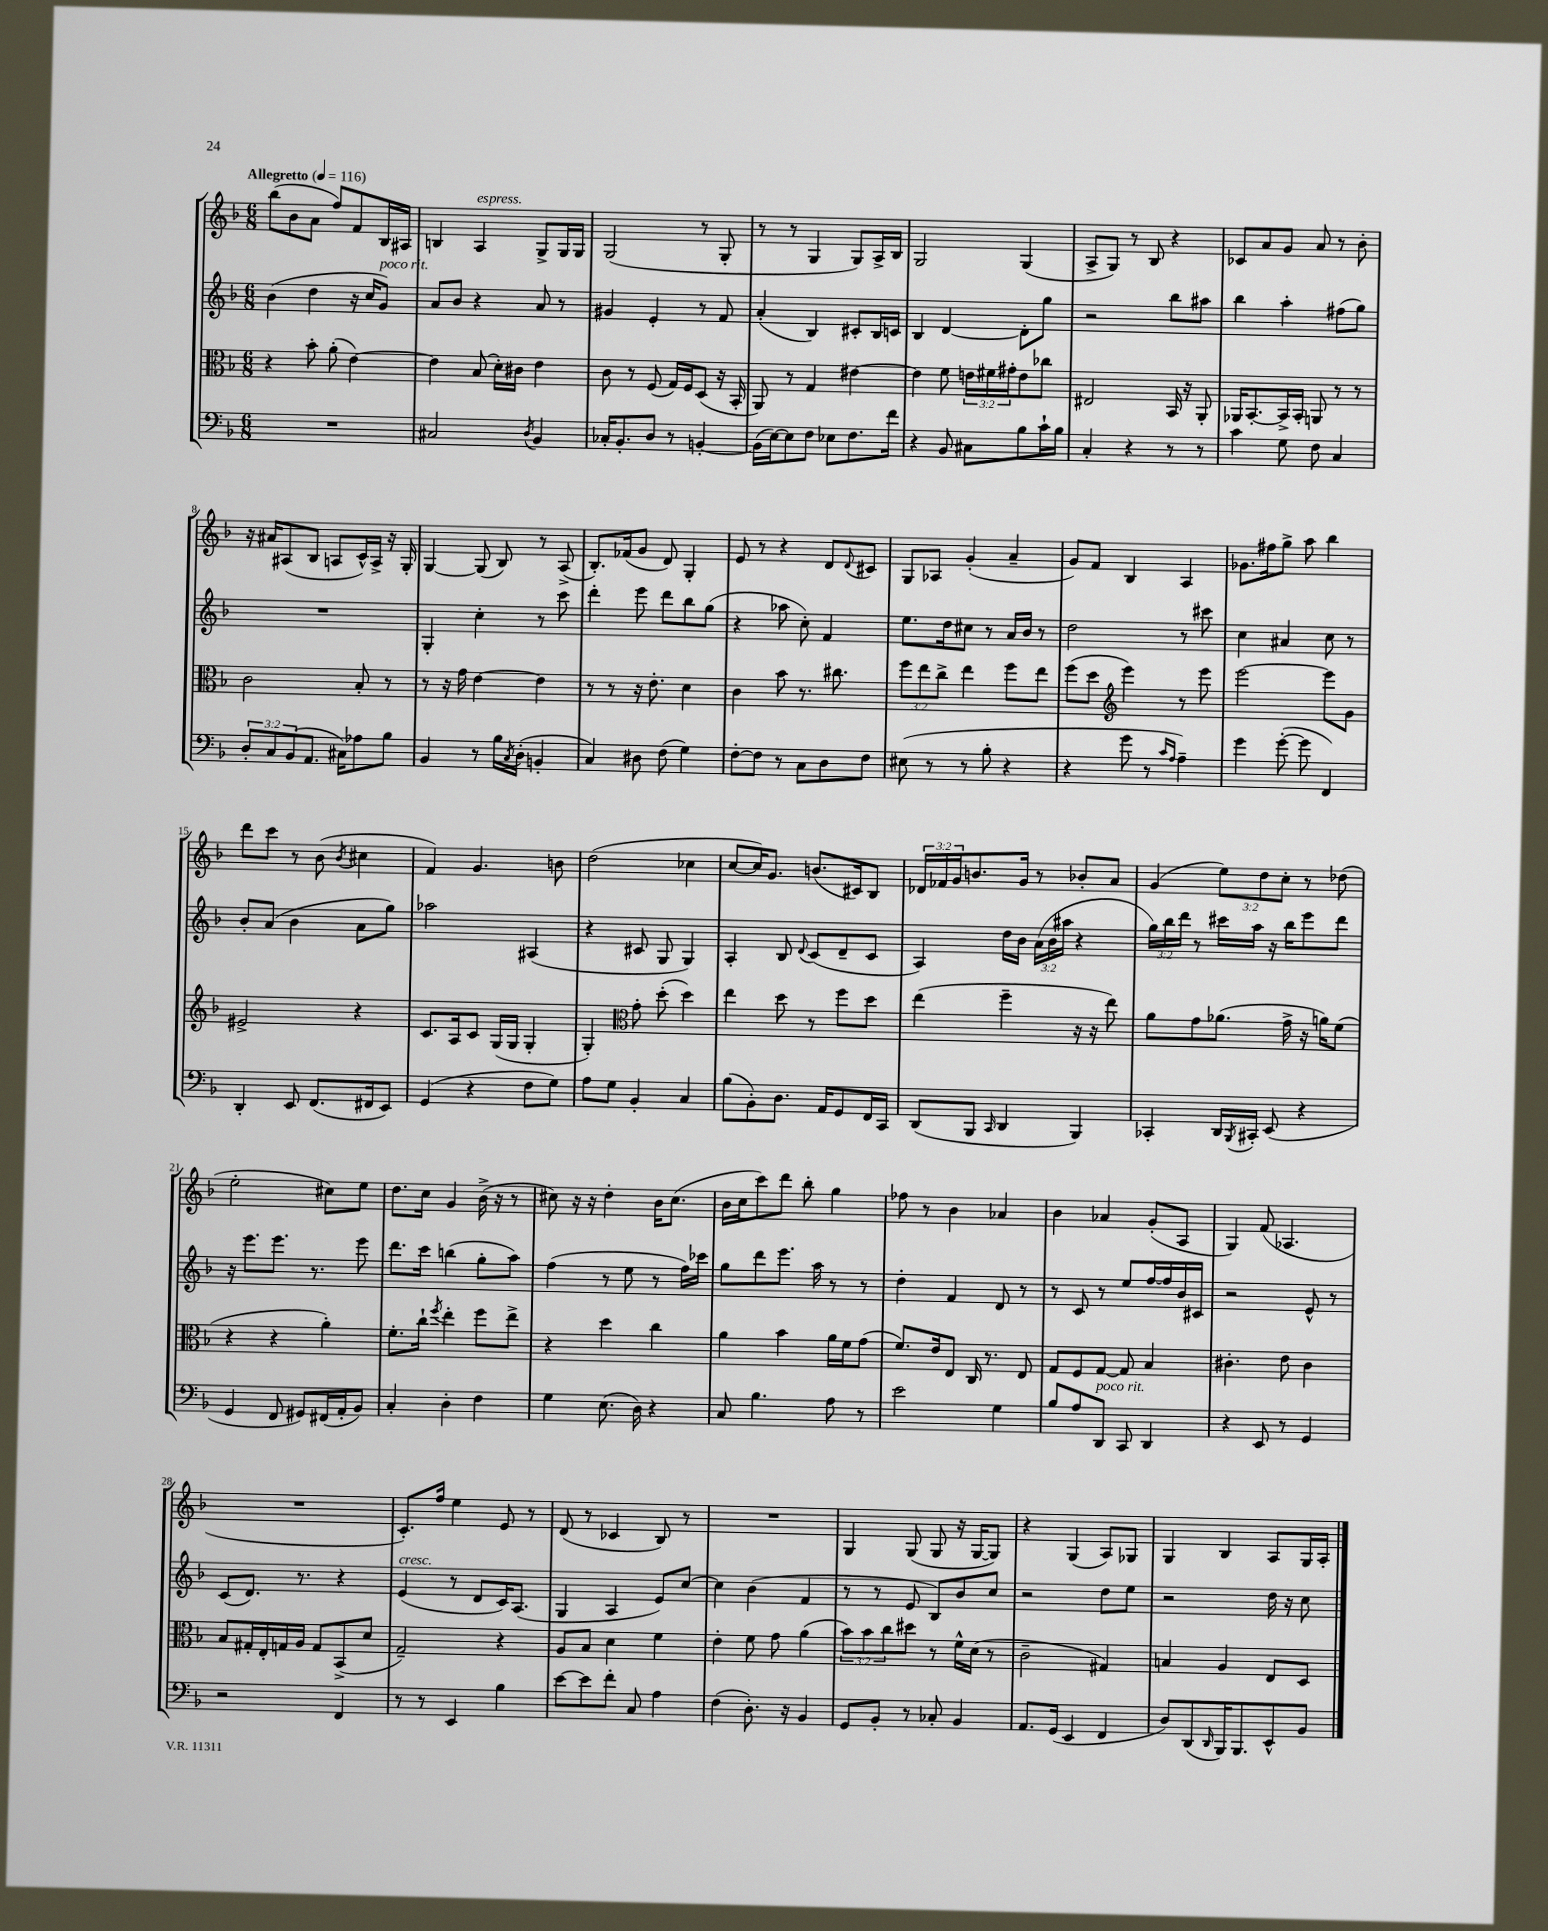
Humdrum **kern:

**kern	**kern	**kern	**kern
*staff4	*staff3	*staff2	*staff1
*clefF4	*clefC3	*clefG2	*clefG2
*k[b-]	*k[b-]	*k[b-]	*k[b-]
*M6/8	*M6/8	*M6/8	*M6/8
*MM116	*MM116	*MM116	*MM116
2.r	4r	(4b-	(8bb-
.	.	.	8b-
.	8b-'	4dd	8a
.	(8a'	.	8ff)
.	[4e)	16r	8f
.	.	16cc	.
.	.	8g)	16B-
.	.	.	16A#
=	=	=	=
2C#	4e]	8a	4B
.	.	8b-	.
.	(8B-	4r	4A
.	16d')	.	.
.	16c#	.	.
8qD	.	.	.
4BB-	4e	8a	8G^
.	.	8r	16G
.	.	.	16G
=	=	=	=
16C-'	8c	4g#	(2G
8.BB-'	.	.	.
.	8r	.	.
8D	(8F	4e'	.
8r	16G)	.	.
.	16F	.	.
[4BB'	(8D	8r	8r
.	16r	8f	8G'
.	16BB-'	.	.
=	=	=	=
(16BB]	8AA)	(4a'	8r
[16E)	.	.	.
8E]	8r	.	8r
8F	4G	4B-)	4G
8E-	.	.	.
8.F	[4e#	8c#'	8G)
.	.	16B-	16A^
16f	.	16c	16B-
=	=	=	=
4r	4e#]	4B-	2G
8BB-	8f	[4d	.
8C#	24e	.	.
.	24f#	.	.
.	24g#'	.	.
8B-	8e	8d']	(4G
16c`	8cc-	8gg	.
16B-	.	.	.
=	=	=	=
4C'	2E#	2r	8A^
.	.	.	8G)
4r	.	.	8r
.	.	.	8B-
8r	16BB-	8bb-	4r
.	16r	.	.
8r	8AA'	8aa#	.
=	=	=	=
4c	16AA-	4bb-	8c-
.	[8.BB-'	.	.
.	.	.	8a
8G	16BB-^]	4aa'	8g
.	16BB-'	.	.
8F	8AA	.	8a
4C	8r	(8ff#	8r
.	8r	8gg)	8b-'
=	=	=	=
12D'	2c	2.r	16r
.	.	.	16a#
12C	.	.	.
.	.	.	(8A#
(12BB-	.	.	.
8.AA	.	.	8B-
.	.	.	8A
16C#)	.	.	.
8A-	8B-'	.	16c^^)
.	.	.	16A^
8B-	8r	.	16r
.	.	.	16G'
=	=	=	=
4BB-	8r	4G'	[4G
.	16r	.	.
.	16g	.	.
8r	[4e	4cc'	(8G]
16B-	.	.	8B-)
8qC	.	.	.
(16D'	.	.	.
4BB'	4e]	8r	8r
.	.	8ccc	(8A^
=	=	=	=
4C)	8r	4ddd'	8.B-')
.	8r	.	.
.	.	.	(16f-
8D#	16r	8eee	8g
.	8.e'	.	.
(8F	.	8ddd	8d)
4G)	4d	8bb-	4G'
.	.	(8gg	.
=	=	=	=
[8F'	4c	4r	8e
8F]	.	.	8r
8r	8b-	8aa-	4r
8C	8.r	8cc')	.
8D	.	4f	8d
.	8.cc#	.	.
.	.	.	8qqd
8F	.	.	8c#
=	=	=	=
(8E#	12ff	8.ee	8G
.	12ee	.	.
8r	.	.	8A-
.	12cc^	.	.
.	.	16dd	.
8r	4ee	8cc#	(4g'
8B-'	.	8r	.
4r	8ff	16a	4a~
.	.	16b-	.
.	8ee	8r	.
=	=	=	=
4r	(8ff	2dd	8g)
.	8dd	.	8f
*	*clefG2	*	*
8g	4eee)	.	4B-
8r	.	.	.
16qqc	.	.	.
16qqA	.	.	.
4A~)	8r	8r	4A
.	8eee	8ccc#	.
=	=	=	=
4g	[2eee	4cc	8.g-
.	.	.	16ff#
([8g'	.	4a#	8gg^
8g]	.	.	8aa
4FF)	8eee]	8cc	4bb-
.	8g	8r	.
=	=	=	=
4DD'	2e#^	8b-'	8ddd
.	.	(8a	8ccc
8EE	.	4b-	8r
(8.FF	.	.	(8b-
.	.	.	8qb-
.	4r	8a	4cc#
16FF#	.	.	.
8EE)	.	8gg)	.
=	=	=	=
(4GG	8.c	2aa-	4f)
.	16A	.	.
4r	8c	.	4.g
.	(16G	.	.
.	16G	.	.
8F	4G'	(4A#	.
8G)	.	.	8b
=	=	=	=
8A	4G')	4r	(2dd
8G	.	.	.
*	*clefC3	*	*
4BB-'	8g'	8c#	.
.	(8dd'	8G	.
4C	4dd)	4G)	4cc-
=	=	=	=
(8B-	4ee	4A'	[8cc
8BB-')	.	.	16cc])
.	.	.	8.g
8.D	8dd	8B-	.
.	.	8qqd	.
.	8r	(8c	(8.b
16AA	.	.	.
8GG	8ff	8d~	.
.	.	.	16c#)
16FF	8dd	8c	8B-
16CC	.	.	.
=	=	=	=
(8DD	(4ee	4A)	24d-
.	.	.	24f-
.	.	.	24g
8BBB-	.	.	8.b
16qqCC	.	.	.
4DD	4ff~	16dd	.
.	.	16b-	16g
.	.	(24a	8r
.	.	24b-	.
.	.	24aa#	.
4BBB-)	16r	4r	8b-'
.	16r	.	.
.	8ee)	.	8a
=	=	=	=
4CC-'	8a	24gg)	(4g
.	.	24bb-	.
.	.	24ddd	.
.	8g	8r	.
16DD	(8.a-	16ccc#	12ee)
8qBBB-	.	.	.
16CC#'	.	16aa	.
.	.	.	12dd
(8EE	.	16r	.
.	.	.	12cc'
.	16g^	16bb-	.
4r	16r	8eee	8r
.	16a)	.	.
.	(8f	8ddd	(8dd-
=	=	=	=
4GG	4r	16r	2ee'
.	.	8.eee	.
8FF	4r	8.eee	.
8GG#)	.	.	.
.	.	8.r	.
(16FF#	4a')	.	8cc#)
16AA'	.	.	.
8BB-)	.	8eee	8ee
=	=	=	=
4C'	8.f'	8.ddd	8.dd
.	16cc`	16ccc	16cc
.	8qff	.	.
4D'	4ee'	(4bb	4g
4F	8ff	8gg'	(16b-^
.	.	.	16r
.	8ee^	8aa)	8r
=	=	=	=
4G	4r	(4ff	8cc#)
.	.	.	16r
.	.	.	16r
(8.E	4dd	8r	4dd'
.	.	8ee	.
16D)	.	.	.
4r	4cc	8r	16b-
.	.	.	(8.cc#
.	.	16ff)	.
.	.	16ccc-	.
=	=	=	=
8C	4a	8gg	16b-
.	.	.	16cc
4.B-	.	8ddd	8ccc)
.	4b-	8.eee	8ddd
.	.	.	8bb-'
.	.	16aa	.
8A	16a	8r	4gg
.	16f	.	.
8r	(8g	8r	.
=	=	=	=
2e	8.f)	4dd'	8ff-
.	.	.	8r
.	16e	.	.
.	8E	4f	4b-
.	16C	.	.
.	8.r	.	.
4G	.	8d	4a-
.	8E	8r	.
=	=	=	=
8B-	8G	8r	4b-
8A	8F	8c	.
8DD	[8G	8r	4a-
8CC	8G]	8ee	.
4DD	4B-	[16ff	(8g'
.	.	16ff]	.
.	.	16b-	8A
.	.	16c#	.
=	=	=	=
4r	4.c#'	2r	4G)
8EE	.	.	(8f
8r	8e	.	4.A-
4GG	4c#	8e^^	.
.	.	8r	.
=	=	=	=
2r	8B-	(8c	2.r
.	16G#'	8.d)	.
.	16E'	.	.
.	16G	.	.
.	16A	8.r	.
.	8G	.	.
4FF	(8BB-^	4r	.
.	8d	.	.
=	=	=	=
8r	2G~)	(4e	8.c')
8r	.	.	.
.	.	.	16ff
4EE	.	8r	4ee
.	.	8d	.
4B-	4r	16c)	8e
.	.	(8.A	.
.	.	.	8r
=	=	=	=
[8e	8A	4G	(8d
8e]	8B-	.	8r
8f'	4d	4A	4c-
8C	.	.	.
4A	4f	8e)	8B-)
.	.	[8cc	8r
=	=	=	=
(4F	4e'	4cc]	2.r
8.D')	8f	(4b-	.
.	8g	.	.
16r	.	.	.
4BB-	(4a	4f	.
=	=	=	=
8GG	12b-)	8r	4G
.	12b-	.	.
8BB-'	.	8r	.
.	12cc	.	.
8r	8dd#	8e	(8G
8C-'	8r	8B-)	8G
4BB-	16f^^	8b-	16r
.	(16d	.	[16G
.	8r	8cc	8G])
=	=	=	=
8.AA	2c~	2r	4r
(16GG	.	.	.
4EE	.	.	(4G
4FF	4G#)	8dd	8A)
.	.	8ee	8G-
=	=	=	=
8D)	4B	2r	4G
(8DD	.	.	.
16qqDD	.	.	.
16BBB-)	4A	.	4B-
8.BBB-	.	.	.
8EE^^	8E	16dd	8A
.	.	16r	.
8BB-	8D	8cc	16G
.	.	.	16A'
==	==	==	==
*-	*-	*-	*-
